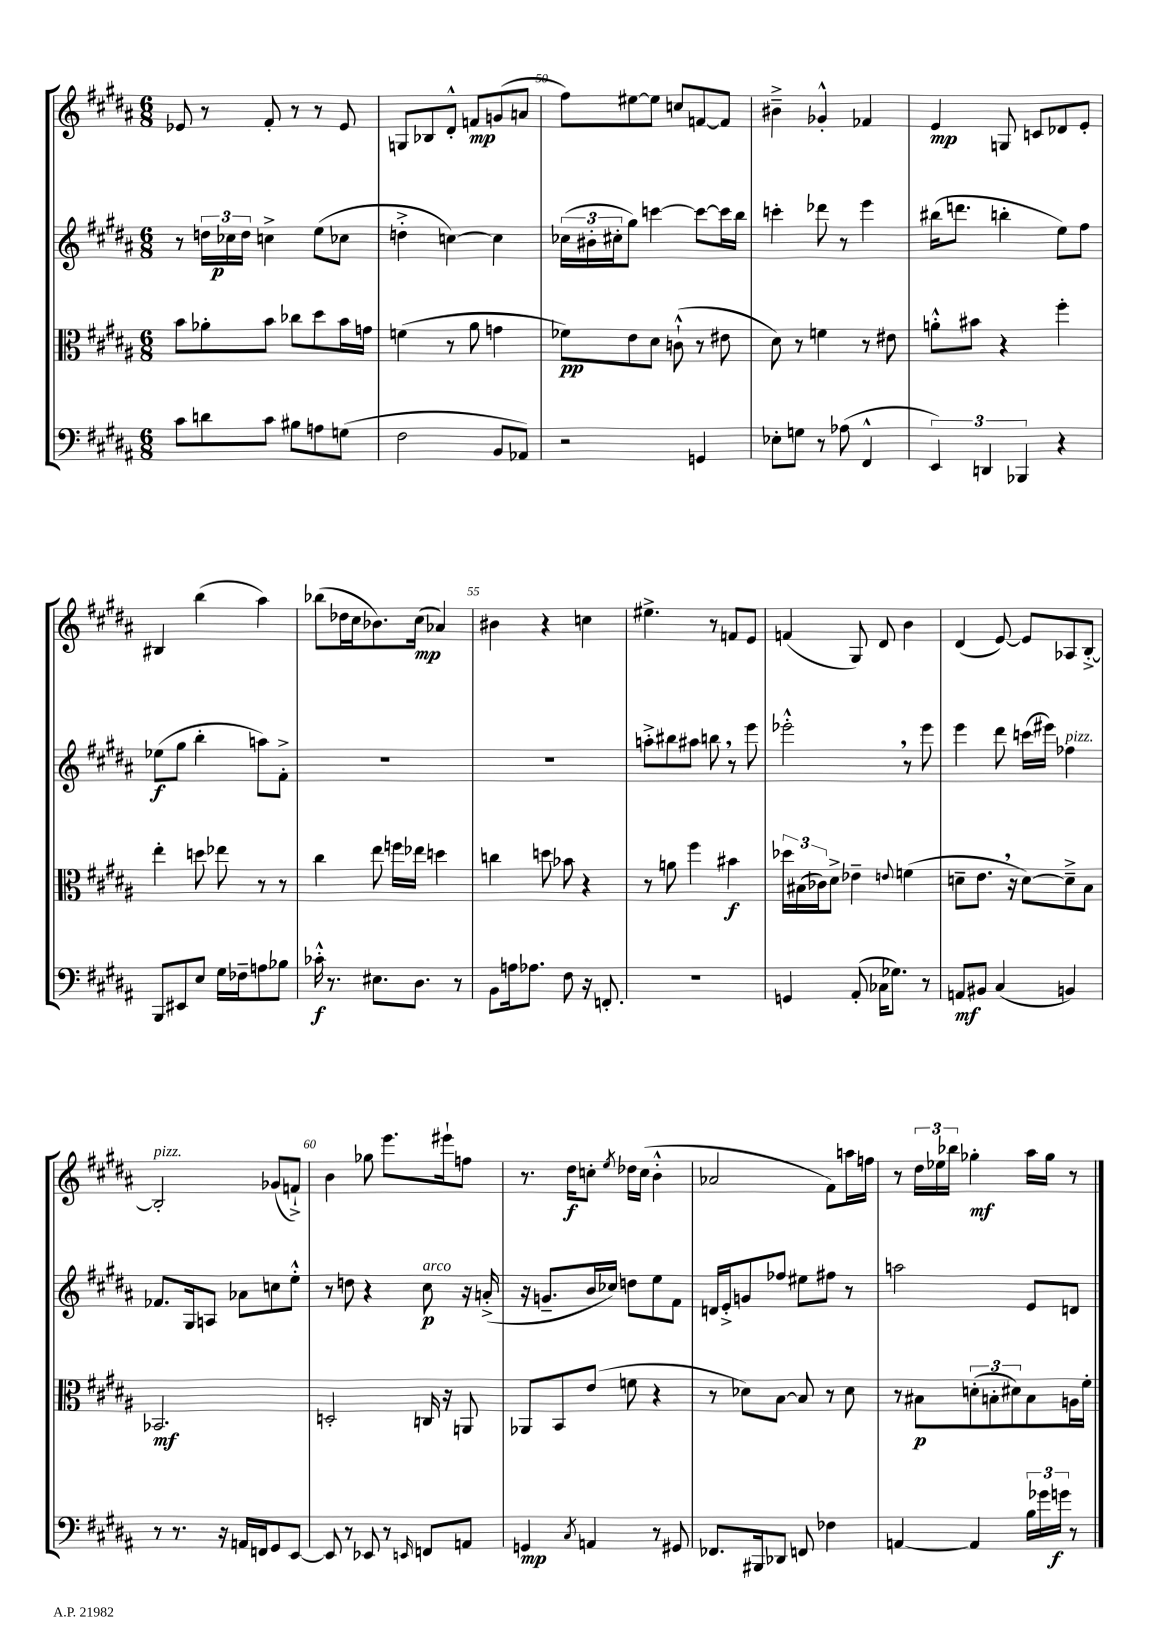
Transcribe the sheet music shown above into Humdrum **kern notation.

**kern	**dynam	**kern	**dynam	**kern	**dynam	**kern	**dynam
*part4	*part4	*part3	*part3	*part2	*part2	*part1	*part1
*staff4	*staff4	*staff3	*staff3	*staff2	*staff2	*staff1	*staff1
*clefF4	*	*clefC3	*	*clefG2	*	*clefG2	*
*k[f#c#g#d#a#]	*	*k[f#c#g#d#a#]	*	*k[f#c#g#d#a#]	*	*k[f#c#g#d#a#]	*
*M6/8	*	*M6/8	*	*M6/8	*	*M6/8	*
=48	=48	=48	=48	=48	=48	=48	=48
8c#\L	.	8b\L	.	8r	.	8e-X/	.
8dn\	.	8a-X'\	.	24ddn\LL	.	8r	.
.	.	.	.	24cc-X\	p	.	.
.	.	.	.	24dd\JJ	.	.	.
8c#\J	.	8b\J	.	4ccn^\	.	8f#'/	.
8B#X\L	.	8cc-X\L	.	.	.	8r	.
8An\	.	8dd#\	.	(8ee\L	.	8r	.
(8Gn\J	.	16b\L	.	8cc-X\J	.	8e-/	.
.	.	16gn\JJ	.	.	.	.	.
=49	=49	=49	=49	=49	=49	=49	=49
2F#\	.	(4fn\	.	4ddn'^\	.	8Gn/L	.
.	.	.	.	.	.	8B-X/	.
.	.	8r	.	[4ccn\)	.	8d#'^^/J	.
.	.	8a#\	.	.	.	8fn/L	mp
8BB/L	.	4gn\	.	4cc\]	.	(8gn/	.
8AA-X/J)	.	.	.	.	.	8an/J	.
=50	=50	=50	=50	=50	=50	=50	=50
2r	.	8f-X\L)	pp	(24cc-X\LL	.	8ff#\L)	.
.	.	.	.	24b#X'\	.	.	.
.	.	.	.	24cc#X'\J	.	.	.
.	.	8e\	.	8gg#\J)	.	[8ee#X\	.
.	.	8d#\J	.	[4cccn\	.	8ee#\J]	.
.	.	(8cn`^^\	.	.	.	8ccn/L	.
4GGn/	.	8r	.	8ccc\L_	.	[8fn/	.
.	.	8e#X\	.	16ccc\L]	.	8f/J]	.
.	.	.	.	16bb\JJ	.	.	.
=51	=51	=51	=51	=51	=51	=51	=51
8E-X'\L	.	8d#\)	.	4cccn'\	.	4b#X~^\	.
8Gn\J	.	8r	.	.	.	.	.
8r	.	4fn\	.	8ddd-X\	.	4g-X'^^/	.
(8A-X\	.	.	.	8r	.	.	.
4FF#^^/	.	8r	.	4eee\	.	4f-X/	.
.	.	8e#X\	.	.	.	.	.
=52	=52	=52	=52	=52	=52	=52	=52
6EE/)	.	8an'^^\L	.	(16bb#X\KL	.	4e/	mp
.	.	.	.	8.dddn\J	.	.	.
.	.	8b#X\J	.	.	.	.	.
6DDn/	.	.	.	.	.	.	.
.	.	4r	.	4bbn'\	.	8Gn/	.
6BBB-X/	.	.	.	.	.	.	.
.	.	.	.	.	.	8cn/L	.
4r	.	4ff#'\	.	8ee\L)	.	8d-X/	.
.	.	.	.	8ff#\J	.	8e'/J	.
!!LO:LB:g=z
=53	=53	=53	=53	=53	=53	=53	=53
8BBB/L	.	4ee'\	.	(8ee-X\L	f	4B#X/	.
8EE#X/	.	.	.	8gg#\J	.	.	.
8E/J	.	8ddn\	.	4bb'\	.	(4bb\	.
16G#\LL	.	8ee-X\	.	.	.	.	.
16F-X~\J	.	.	.	.	.	.	.
8An\	.	8r	.	8aan\L)	.	4aa#\)	.
8B-X\J	.	8r	.	8f#'^\J	.	.	.
=54	=54	=54	=54	=54	=54	=54	=54
16c-X'^^\	f	4cc#\	.	2.r	.	(8bb-X\L	.
8.r	.	.	.	.	.	.	.
.	.	.	.	.	.	16dd-X\L	.
.	.	.	.	.	.	16cc#\J	.
8.E#X\L	.	8ee\	.	.	.	8.b-X\)	.
.	.	16ffn\LL	.	.	.	.	.
8.D#\J	.	16ee-X\JJ	.	.	.	(16cc#\Jk	mp
.	.	4ddn\	.	.	.	4a-X/)	.
8r	.	.	.	.	.	.	.
=55	=55	=55	=55	=55	=55	=55	=55
8BB\L	.	4ccn\	.	2.r	.	4b#X\	.
16An\k	.	.	.	.	.	.	.
8.A-X\J	.	.	.	.	.	.	.
.	.	8ddn\	.	.	.	4r	.
8F#\	.	8b-X\	.	.	.	.	.
16r	.	4r	.	.	.	4ccn\	.
8.FFn'/	.	.	.	.	.	.	.
=56	=56	=56	=56	=56	=56	=56	=56
2.r	.	8r	.	8aan'^\L	.	4.ee#X^\	.
.	.	8an\	.	8bb#X\	.	.	.
.	.	4ff#\	.	8aa#X\J	.	.	.
.	.	.	.	8bbn,\	.	8r	.
.	.	4b#X\	f	8r	.	8fn/L	.
.	.	.	.	8eee\	.	8e/J	.
=57	=57	=57	=57	=57	=57	=57	=57
4GGn/	.	24dd-X\LL	.	2eee-X'^^,\	.	(4fn/	.
.	.	(24B#X\	.	.	.	.	.
.	.	24c-X\J)	.	.	.	.	.
.	.	8d#^\J	.	.	.	.	.
(8AA#'/	.	4e-X~\	.	.	.	8G#/)	.
16C-X\KL	.	.	.	.	.	8d#/	.
8.G-X\J)	.	.	.	.	.	.	.
.	.	8qqen/	.	.	.	.	.
.	.	(4fn\	.	8r	.	4b\	.
8r	.	.	.	8eee-\	.	.	.
=58	=58	=58	=58	=58	=58	=58	=58
8AAn/L	mf	8dn~\L	.	4eee\	.	(4d#/	.
8BB#X/J	.	8.e,\J	.	.	.	.	.
(4C#/	.	.	.	8ddd#\	.	[8e/)	.
.	.	16r	.	.	.	.	.
.	.	[8d\L)	.	(16cccn\LL	.	8e/L]	.
.	.	.	.	16eee#X\JJ)	.	.	.
!	!	!	!	!LO:TX:a:i:t=pizz.	!	!	!
4BBn/)	.	8d~^\]	.	4ff-X\	.	8A-X/	.
.	.	8B\J	.	.	.	[8B'^/J	.
!!LO:LB:g=z
=59	=59	=59	=59	=59	=59	=59	=59
!	!	!	!	!	!	!LO:TX:a:i:t=pizz.	!
8r	.	2.BB-X/	mf	8.f-X/L	.	2B'/]	.
8.r	.	.	.	.	.	.	.
.	.	.	.	16G#/k	.	.	.
.	.	.	.	8An/J	.	.	.
16r	.	.	.	.	.	.	.
16AAn/LL	.	.	.	8a-X\L	.	.	.
16FFn/J	.	.	.	.	.	.	.
8GG#/	.	.	.	8ccn\	.	(8g-X/L	.
[8EE/J	.	.	.	8ee'^^\J	.	8fn`^/J)	.
=60	=60	=60	=60	=60	=60	=60	=60
8EE/]	.	2Dn'/	.	8r	.	4b\	.
8r	.	.	.	8ddn\	.	.	.
8EE-X/	.	.	.	4r	.	8gg-X\	.
8r	.	.	.	.	.	8.eee\L	.
16qqEEn/	.	.	.	.	.	.	.
!	!	!	!	!LO:TX:a:i:t=arco	!	!	!
8FFn/L	.	16Cn/	.	8cc#\	p	.	.
.	.	16r	.	.	.	16eee#X`\k	.
8AAn/J	.	8AAn/	.	16r	.	8ffn\J	.
.	.	.	.	(16an'^/	.	.	.
=61	=61	=61	=61	=61	=61	=61	=61
4GGn/	mp	8AA-X/L	.	16r	.	8.r	.
.	.	.	.	8.gn~/L	.	.	.
.	.	8BB/	.	.	.	.	.
.	.	.	.	.	.	16dd#\KL	f
8qC#/	.	.	.	.	.	.	.
4AAn/	.	(8e/J	.	16b/L	.	8ccn'\J	.
.	.	.	.	16cc-X/JJ)	.	.	.
.	.	.	.	.	.	8qee/	.
.	.	8fn\	.	8ddn\L	.	16dd-X\LL	.
.	.	.	.	.	.	(16cc\JJ	.
8r	.	4r	.	8ee\	.	4b'^^\	.
8GG#X/	.	.	.	8f#\J	.	.	.
=62	=62	=62	=62	=62	=62	=62	=62
8.FF-X/L	.	8r	.	16dn/LL	.	2a-X/	.
.	.	.	.	16e'^/J	.	.	.
.	.	8d-X\L)	.	8gn/	.	.	.
16BBB#X/k	.	.	.	.	.	.	.
8DD-X/J	.	[8B\J	.	8ff-X/J	.	.	.
8FFn/	.	8B/]	.	8ee#X\L	.	.	.
4F-X\	.	8r	.	8ff#X\J	.	8f#\L)	.
.	.	8d-\	.	8r	.	16aan\L	.
.	.	.	.	.	.	16ffn\JJ	.
=63	=63	=63	=63	=63	=63	=63	=63
[4AAn/	.	8r	.	2aan\	.	8r	.
.	.	8B#X\L	p	.	.	24dd#\LL	.
.	.	.	.	.	.	24ee-X\	.
.	.	.	.	.	.	24bb-X\JJ	.
4AA/]	.	(12dn'\	.	.	.	4gg-X'\	mf
.	.	12Bn'\	.	.	.	.	.
.	.	12d#X\)	.	.	.	.	.
24B\LL	.	8B\	.	8e/L	.	16aa#\LL	.
24g-X\	.	.	.	.	.	.	.
.	.	.	.	.	.	16gg-\JJ	.
24gn\JJ	f	.	.	.	.	.	.
8r	.	16An\L	.	8dn/J	.	8r	.
.	.	16f#'\JJ	.	.	.	.	.
==	==	==	==	==	==	==	==
*-	*-	*-	*-	*-	*-	*-	*-
